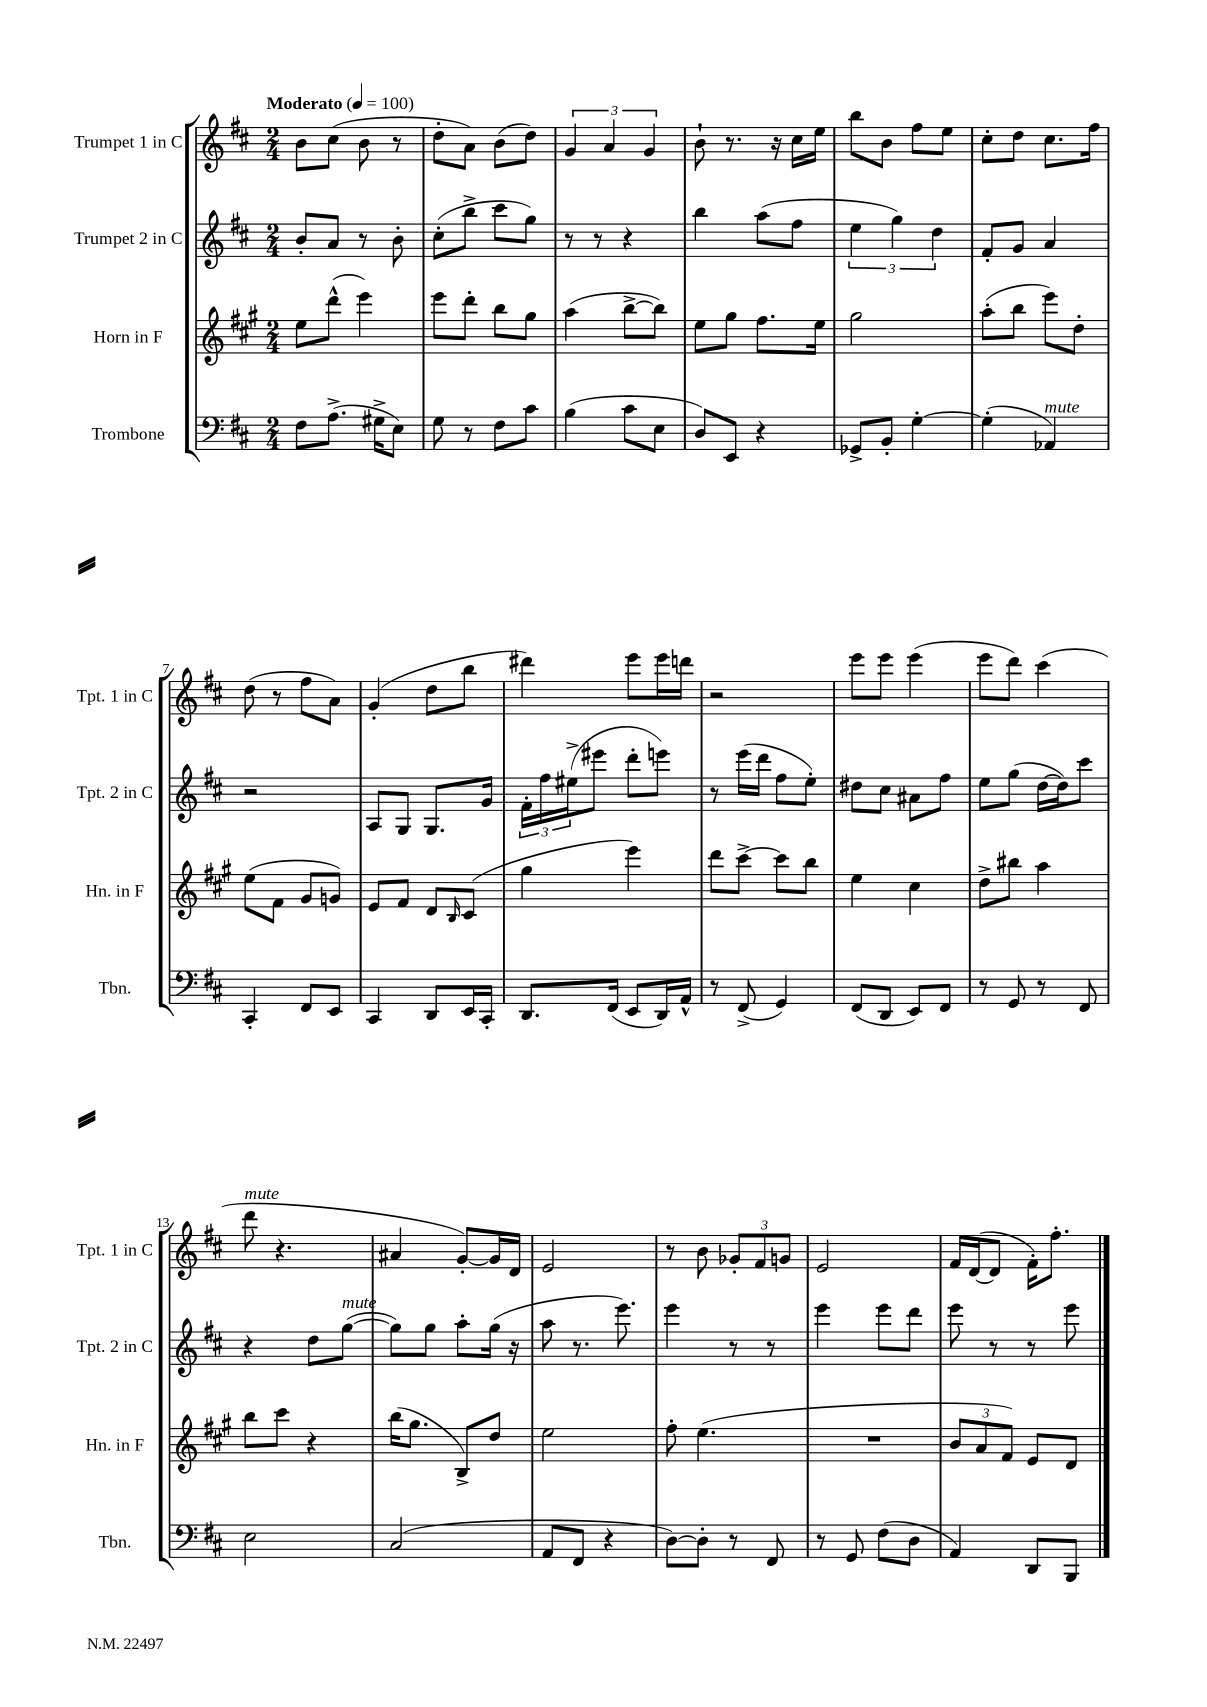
<<
\new StaffGroup <<
\new Staff = "s0" \with { instrumentName = "Trumpet 1 in C" shortInstrumentName = "Tpt. 1 in C" } {
    \clef treble \key d \major \numericTimeSignature \time 2/4 \tempo "Moderato" 4 = 100
    b'8 cis''8( b'8 r8 |
    d''8-. a'8) b'8( d''8) |
    \tuplet 3/2 { g'4 a'4 g'4 } |
    b'8-! r8. r16 cis''16 e''16 |
    b''8 b'8 fis''8 e''8 |
    cis''8-. d''8 cis''8. fis''16 |
    d''8( r8 fis''8 a'8) |
    g'4-.( d''8 b''8 |
    dis'''4) e'''8 e'''16 d'''16 |
    r2 |
    e'''8 e'''8 e'''4( |
    e'''8 d'''8) cis'''4( |
    d'''8^\markup { \italic "mute" } r4. |
    ais'4 g'8~-.) g'16 d'16 |
    e'2 |
    r8 b'8 \tuplet 3/2 { ges'8-. fis'8 g'8 } |
    e'2 |
    fis'16 d'16~( d'8 fis'16-.) fis''8.-. \bar "|." |
}
\new Staff = "s1" \with { instrumentName = "Trumpet 2 in C" shortInstrumentName = "Tpt. 2 in C" } {
    \clef treble \key d \major \numericTimeSignature \time 2/4
    b'8-. a'8 r8 b'8-. |
    cis''8-.( b''8-> cis'''8 g''8) |
    r8 r8 r4 |
    b''4 a''8( fis''8 |
    \tuplet 3/2 { e''4 g''4) d''4 } |
    fis'8-. g'8 a'4 |
    r2 |
    a8 g8 g8. g'16 |
    \tuplet 3/2 { fis'16-. fis''16 eis''16->( } eis'''8 d'''8-. e'''8) |
    r8 e'''16( d'''16 fis''8 e''8-.) |
    dis''8 cis''8 ais'8 fis''8 |
    e''8 g''8( d''16~ d''16) cis'''8 |
    r4 d''8 g''8~^\markup { \italic "mute" }( |
    g''8) g''8 a''8-. g''16( r16 |
    a''8 r8. e'''8.) |
    e'''4 r8 r8 |
    e'''4 e'''8 d'''8 |
    e'''8 r8 r8 e'''8 \bar "|." |
}
\new Staff = "s2" \with { instrumentName = "Horn in F" shortInstrumentName = "Hn. in F" } {
    \clef treble \key a \major \numericTimeSignature \time 2/4
    e''8 d'''8-^( e'''4) |
    e'''8 d'''8-. b''8 gis''8 |
    a''4( b''8~-> b''8) |
    e''8 gis''8 fis''8. e''16 |
    gis''2 |
    a''8-.( b''8 e'''8) d''8-. |
    e''8( fis'8 gis'8 g'8) |
    e'8 fis'8 d'8 \grace { b16 } cis'8( |
    gis''4 e'''4) |
    d'''8 cis'''8~-> cis'''8 b''8 |
    e''4 cis''4 |
    d''8-> bis''8 a''4 |
    b''8 cis'''8 r4 |
    b''16( gis''8. b8->) d''8 |
    e''2 |
    fis''8-. e''4.( |
    R2 |
    \tuplet 3/2 { b'8 a'8 fis'8) } e'8 d'8 \bar "|." |
}
\new Staff = "s3" \with { instrumentName = "Trombone" shortInstrumentName = "Tbn." } {
    \clef bass \key d \major \numericTimeSignature \time 2/4
    fis8 a8.->( gis16-> e8) |
    g8 r8 fis8 cis'8 |
    b4( cis'8 e8 |
    d8) e,8 r4 |
    ges,8-> b,8-. g4~-. |
    g4-.( aes,4^\markup { \italic "mute" }) |
    cis,4-. fis,8 e,8 |
    cis,4 d,8 e,16 cis,16-. |
    d,8. fis,16( e,8 d,16) a,16-^ |
    r8 fis,8->( g,4) |
    fis,8( d,8 e,8) fis,8 |
    r8 g,8 r8 fis,8 |
    e2 |
    cis2( |
    a,8 fis,8 r4 |
    d8~) d8-. r8 fis,8 |
    r8 g,8 fis8( d8 |
    a,4) d,8 b,,8 \bar "|." |
}
>>
>>
